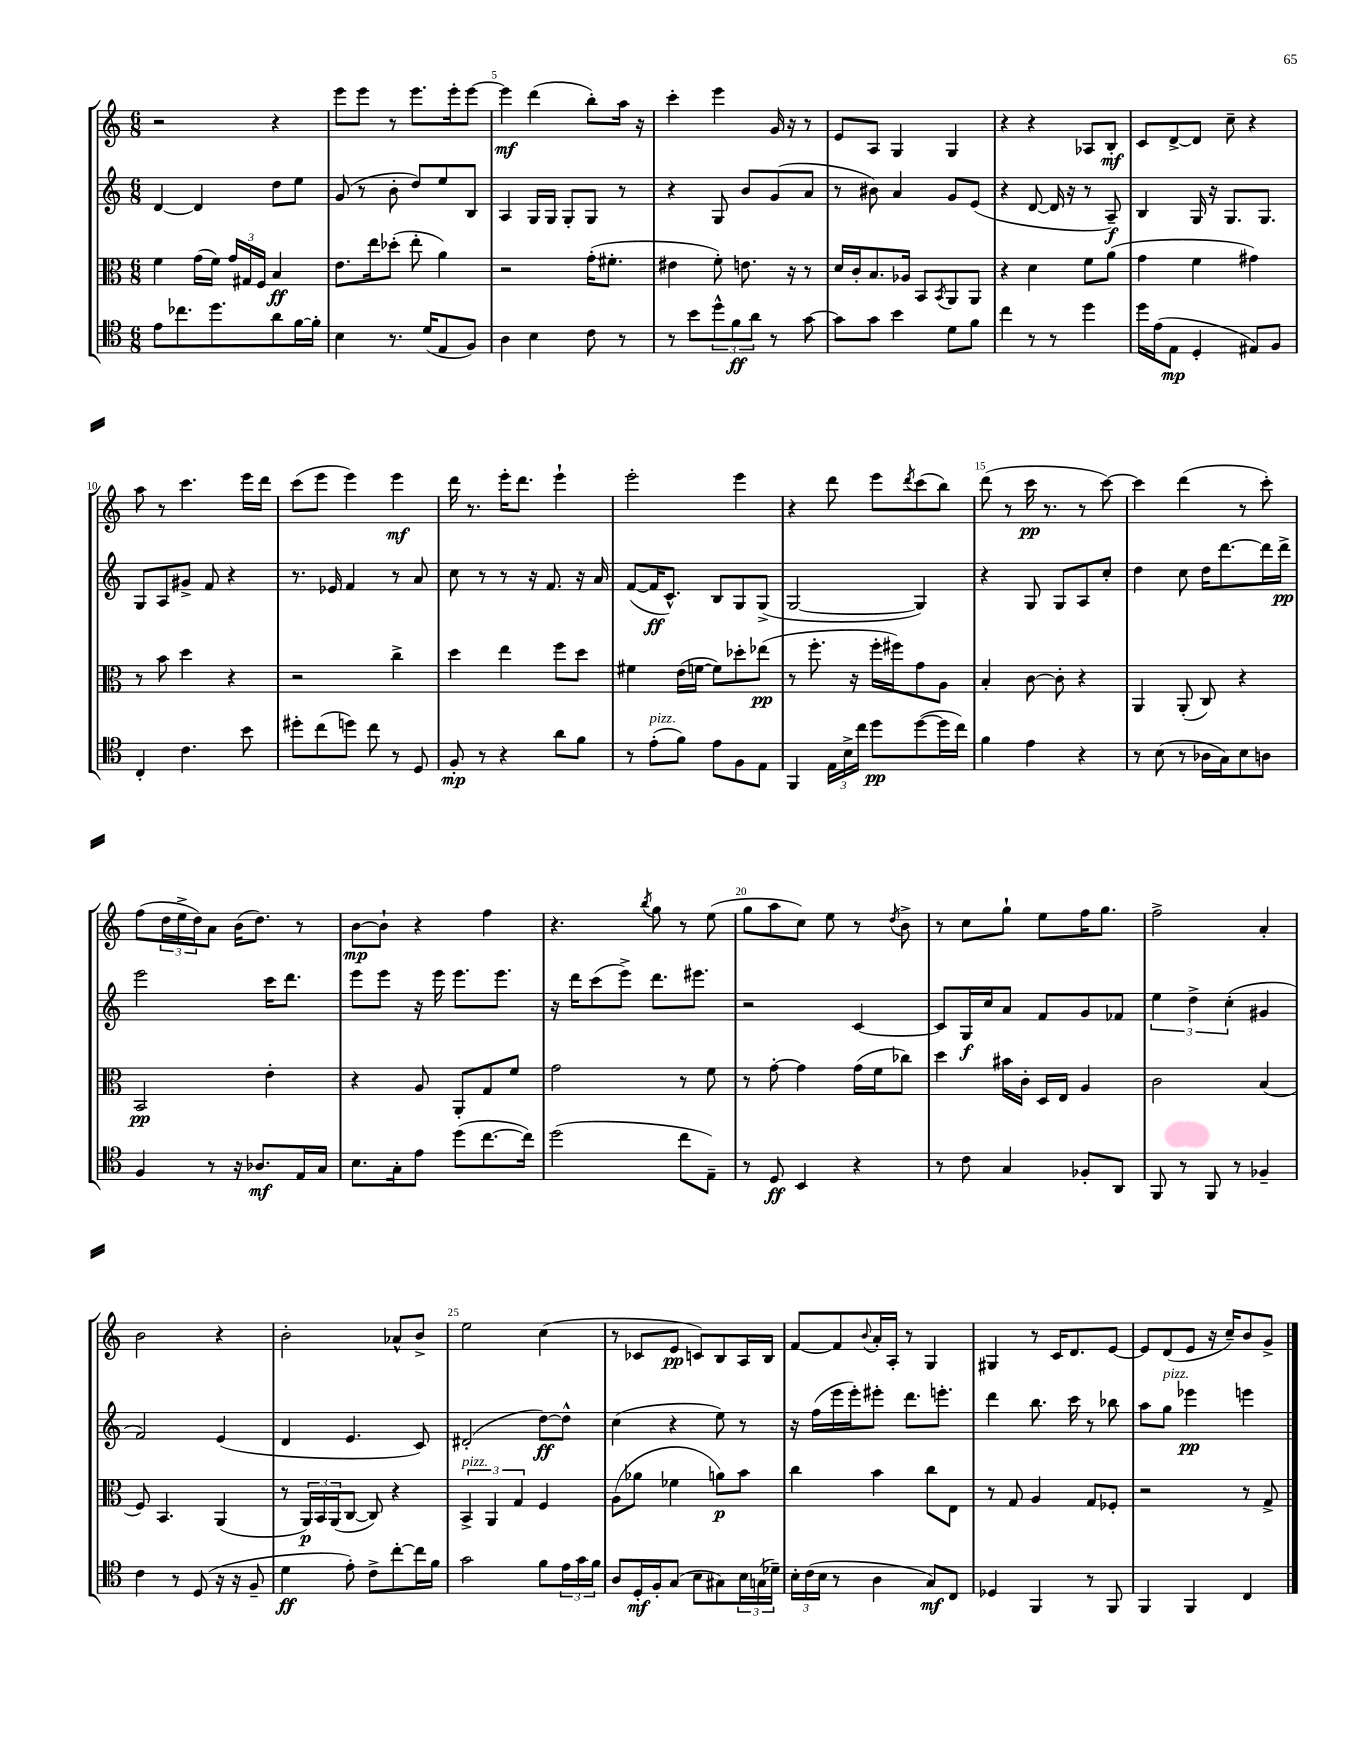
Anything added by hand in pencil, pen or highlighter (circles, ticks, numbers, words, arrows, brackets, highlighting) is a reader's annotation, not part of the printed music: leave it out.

**kern	**dynam	**kern	**dynam	**kern	**dynam	**kern	**dynam
*part4	*part4	*part3	*part3	*part2	*part2	*part1	*part1
*staff4	*staff4	*staff3	*staff3	*staff2	*staff2	*staff1	*staff1
*clefC4	*	*clefC3	*	*clefG2	*	*clefG2	*
*k[]	*	*k[]	*	*k[]	*	*k[]	*
*M6/8	*	*M6/8	*	*M6/8	*	*M6/8	*
=3	=3	=3	=3	=3	=3	=3	=3
8e\L	.	4f\	.	[4d/	.	2r	.
8.cc-X\	.	.	.	.	.	.	.
.	.	(16g\LL	.	4d/]	.	.	.
8.dd\	.	16f\JJ)	.	.	.	.	.
.	.	24g/LL	.	.	.	.	.
.	.	24G#X/	.	.	.	.	.
.	.	24F/JJ	.	.	.	.	.
8a\	.	4B/	ff	8dd\L	.	4r	.
[16f\L	.	.	.	8ee\J	.	.	.
16f'\JJ]	.	.	.	.	.	.	.
=4	=4	=4	=4	=4	=4	=4	=4
4B\	.	8.e\L	.	(8g/	.	8eee\L	.
.	.	.	.	8r	.	8eee\J	.
.	.	16ee\k	.	.	.	.	.
8.r	.	(8dd-X'\J	.	8b'\	.	8r	.
.	.	8ee'\	.	8dd/L)	.	8.eee\L	.
(16d/KL	.	.	.	.	.	.	.
8E/	.	4a\)	.	8ee/	.	.	.
.	.	.	.	.	.	16eee'\k	.
8F/J)	.	.	.	8B/J	.	[8eee\J	.
=5	=5	=5	=5	=5	=5	=5	=5
4A\	.	2r	.	4A/	.	4eee\]	mf
4B\	.	.	.	16G/LL	.	(4ddd\	.
.	.	.	.	16G/JJ	.	.	.
.	.	.	.	8G'/L	.	.	.
8c\	.	(16g'\KL	.	8G/J	.	8bb'\L)	.
.	.	8.f#X'\J	.	.	.	.	.
8r	.	.	.	8r	.	16aa\Jk	.
.	.	.	.	.	.	16r	.
=6	=6	=6	=6	=6	=6	=6	=6
8r	.	4e#X\	.	4r	.	4ccc'\	.
8b\L	.	.	.	.	.	.	.
12dd^^\	.	8f'\)	.	8G/	.	4eee\	.
12f\	ff	.	.	.	.	.	.
.	.	8.en\	.	8b/L	.	.	.
12a\J	.	.	.	.	.	.	.
8r	.	.	.	(8g/	.	16g/	.
.	.	16r	.	.	.	16r	.
[8g\	.	8r	.	8a/J	.	8r	.
=7	=7	=7	=7	=7	=7	=7	=7
8g\L]	.	16d/LL	.	8r	.	8e/L	.
.	.	16c'/J	.	.	.	.	.
8g\J	.	8.B/	.	8b#X\)	.	8A/J	.
4b\	.	.	.	4a/	.	4G/	.
.	.	16A-X/Jk	.	.	.	.	.
.	.	8BB/L	.	.	.	.	.
.	.	8qBB/	.	.	.	.	.
8d\L	.	8AA/	.	8g/L	.	4G/	.
8f\J	.	8AA/J	.	(8e/J	.	.	.
=8	=8	=8	=8	=8	=8	=8	=8
4cc\	.	4r	.	4r	.	4r	.
8r	.	4d\	.	[8d/	.	4r	.
8r	.	.	.	16d/]	.	.	.
.	.	.	.	16r	.	.	.
4dd\	.	8f\L	.	8r	.	8A-X/L	.
.	.	(8a\J	.	8A~/)	f	8B'/J	mf
=9	=9	=9	=9	=9	=9	=9	=9
16dd\LL	.	4g\	.	4B/	.	8c/L	.
(16e\J	.	.	.	.	.	.	.
8E\J	mp	.	.	.	.	[8d^/	.
4D'/	.	4f\	.	16G/	.	8d/J]	.
.	.	.	.	16r	.	.	.
.	.	.	.	8.G/L	.	8cc~\	.
8E#X/L)	.	4g#X\)	.	.	.	4r	.
.	.	.	.	8.G/J	.	.	.
8F/J	.	.	.	.	.	.	.
!!LO:LB:g=z
=10	=10	=10	=10	=10	=10	=10	=10
4C'/	.	8r	.	8G/L	.	8aa\	.
.	.	8b\	.	8A/	.	8r	.
4.c\	.	4dd\	.	8g#X^/J	.	4.ccc\	.
.	.	.	.	8f/	.	.	.
.	.	4r	.	4r	.	.	.
8b\	.	.	.	.	.	16eee\LL	.
.	.	.	.	.	.	16ddd\JJ	.
=11	=11	=11	=11	=11	=11	=11	=11
8dd#X'\L	.	2r	.	8.r	.	(8ccc\L	.
(8cc\	.	.	.	.	.	8eee\J	.
.	.	.	.	16e-X/	.	.	.
8ddn\J)	.	.	.	4f/	.	4eee\)	.
8cc\	.	.	.	.	.	.	.
8r	.	4cc^\	.	8r	.	4eee\	mf
8D/	.	.	.	8a/	.	.	.
=12	=12	=12	=12	=12	=12	=12	=12
8F'/	mp	4dd\	.	8cc\	.	16ddd\	.
.	.	.	.	.	.	8.r	.
8r	.	.	.	8r	.	.	.
4r	.	4ee\	.	8r	.	16eee'\KL	.
.	.	.	.	.	.	8.ddd\J	.
.	.	.	.	16r	.	.	.
.	.	.	.	8.f/	.	.	.
8a\L	.	8ff\L	.	.	.	4eee`\	.
8f\J	.	8dd\J	.	16r	.	.	.
.	.	.	.	16a/	.	.	.
=13	=13	=13	=13	=13	=13	=13	=13
8r	.	4f#X\	.	([8f/L	.	2eee'\	.
!LO:TX:a:i:t=pizz.	!	!	!	!	!	!	!
(8e'\L	.	.	.	16f/K]	ff	.	.
.	.	.	.	8.c^^/J)	.	.	.
8f\J)	.	(16e\LL	.	.	.	.	.
.	.	[16fn\JJ	.	.	.	.	.
8e\L	.	8f\L])	.	8B/L	.	.	.
8F\	.	8dd-X'\	.	8G/	.	4eee\	.
8E\J	.	(8ee-X\J	pp	(8G^/J	.	.	.
=14	=14	=14	=14	=14	=14	=14	=14
4FF/	.	8r	.	[2G/	.	4r	.
.	.	8.ff'\	.	.	.	.	.
24E\LL	.	.	.	.	.	8ddd\	.
24B^\	.	.	.	.	.	.	.
.	.	16r	.	.	.	.	.
24cc\JJ	.	.	.	.	.	.	.
8dd\L	pp	16ff'\LL	.	.	.	8eee\L	.
.	.	16ff#X\J)	.	.	.	.	.
.	.	.	.	.	.	8qddd/	.
([8dd\	.	8g\	.	4G/])	.	(8ccc\	.
16dd\L]	.	8A\J	.	.	.	8bb\J)	.
16cc\JJ)	.	.	.	.	.	.	.
=15	=15	=15	=15	=15	=15	=15	=15
4f\	.	4B'/	.	4r	.	(8ddd\	.
.	.	.	.	.	.	8r	.
4e\	.	[8c\	.	8G/	.	16ccc\	pp
.	.	.	.	.	.	8.r	.
.	.	8c'\]	.	8G/L	.	.	.
4r	.	4r	.	8A/	.	8r	.
.	.	.	.	8cc'/J	.	[8ccc\)	.
=16	=16	=16	=16	=16	=16	=16	=16
8r	.	4AA/	.	4dd\	.	4ccc\]	.
(8B\	.	.	.	.	.	.	.
8r	.	(8AA'/	.	8cc\	.	(4ddd\	.
16A-X\LL	.	8C/)	.	16dd\KL	.	.	.
16G\J)	.	.	.	[8.ddd\	.	.	.
8B\	.	4r	.	.	.	8r	.
8An\J	.	.	.	16ddd\L]	.	8ccc'\)	.
.	.	.	.	16ddd^\JJ	pp	.	.
!!LO:LB:g=z
=17	=17	=17	=17	=17	=17	=17	=17
4F/	.	2BB/	pp	2eee\	.	(8ff\L	.
.	.	.	.	.	.	24dd\L	.
.	.	.	.	.	.	24ee^\	.
.	.	.	.	.	.	24dd\J)	.
8r	.	.	.	.	.	8a\J	.
16r	.	.	.	.	.	(16b\KL	.
8.A-X/L	mf	.	.	.	.	8.dd\J)	.
.	.	4e'\	.	16ccc\KL	.	.	.
.	.	.	.	8.ddd\J	.	.	.
16E/L	.	.	.	.	.	8r	.
16G/JJ	.	.	.	.	.	.	.
=18	=18	=18	=18	=18	=18	=18	=18
8.B\L	.	4r	.	8eee\L	.	[8b\L	mp
.	.	.	.	8eee\J	.	8b`\J]	.
16G'\k	.	.	.	.	.	.	.
8e\J	.	8A/	.	16r	.	4r	.
.	.	.	.	16eee\	.	.	.
(8dd\L	.	8AA'/L	.	8.eee\L	.	.	.
[8.cc\	.	8G/	.	.	.	4ff\	.
.	.	.	.	8.eee\J	.	.	.
.	.	8f/J	.	.	.	.	.
16cc\Jk])	.	.	.	.	.	.	.
=19	=19	=19	=19	=19	=19	=19	=19
(2dd\	.	2g\	.	16r	.	4.r	.
.	.	.	.	16ddd\KL	.	.	.
.	.	.	.	(8ccc\	.	.	.
.	.	.	.	8eee^\J)	.	.	.
.	.	.	.	.	.	8qbb/	.
.	.	.	.	8.ddd\L	.	8gg\	.
8cc\L	.	8r	.	.	.	8r	.
.	.	.	.	8.eee#X\J	.	.	.
8E~\J)	.	8f\	.	.	.	(8ee\	.
=20	=20	=20	=20	=20	=20	=20	=20
8r	.	8r	.	2r	.	8gg\L	.
8D/	ff	[8g'\	.	.	.	8aa\	.
4BB/	.	4g\]	.	.	.	8cc\J)	.
.	.	.	.	.	.	8ee\	.
4r	.	(16g\LL	.	[4c/	.	8r	.
.	.	16f\J	.	.	.	.	.
.	.	.	.	.	.	8qdd/	.
.	.	8cc-X\J)	.	.	.	8b^\	.
=21	=21	=21	=21	=21	=21	=21	=21
8r	.	4dd\	.	8c/L]	.	8r	.
8c\	.	.	.	16G/L	f	8cc\L	.
.	.	.	.	16cc/J	.	.	.
4G/	.	16b#X\LL	.	8a/J	.	8gg`\J	.
.	.	16c'\JJ	.	.	.	.	.
.	.	16D/LL	.	8f/L	.	8ee\L	.
.	.	16E/JJ	.	.	.	.	.
8F-X'/L	.	4A/	.	8g/	.	16ff\K	.
.	.	.	.	.	.	8.gg\J	.
8AA/J	.	.	.	8f-X/J	.	.	.
=22	=22	=22	=22	=22	=22	=22	=22
8FF/	.	2c\	.	6ee\	.	2ff^\	.
8r	.	.	.	.	.	.	.
.	.	.	.	6dd^\	.	.	.
8FF/	.	.	.	.	.	.	.
.	.	.	.	(6cc'\	.	.	.
8r	.	.	.	.	.	.	.
4F-X~/	.	(4B/	.	4g#X/	.	4a'/	.
!!LO:LB:g=z
=23	=23	=23	=23	=23	=23	=23	=23
4c\	.	8F/)	.	2f/)	.	2b\	.
.	.	4.BB/	.	.	.	.	.
8r	.	.	.	.	.	.	.
(8D/	.	.	.	.	.	.	.
16r	.	(4AA/	.	(4e/	.	4r	.
16r	.	.	.	.	.	.	.
8F~/	.	.	.	.	.	.	.
=24	=24	=24	=24	=24	=24	=24	=24
4d\	ff	8r	.	4d/	.	2b'\	.
.	.	24AA/LL)	p	.	.	.	.
.	.	24BB/	.	.	.	.	.
.	.	(24AA/J	.	.	.	.	.
8e'\)	.	[8C/J	.	4.e/	.	.	.
8c^\L	.	8C/])	.	.	.	.	.
[8cc'\	.	4r	.	.	.	8a-X^^/L	.
16cc\L]	.	.	.	8c/)	.	8b^/J	.
16f\JJ	.	.	.	.	.	.	.
=25	=25	=25	=25	=25	=25	=25	=25
!	!	!LO:TX:a:i:t=pizz.	!	!	!	!	!
2g\	.	6BB^/	.	(2d#X'/	.	2ee\	.
.	.	6AA/	.	.	.	.	.
.	.	6G/	.	.	.	.	.
8f\L	.	4F/	.	[8dd\L)	ff	(4cc\	.
24e\L	.	.	.	8dd^^\J]	.	.	.
24g\	.	.	.	.	.	.	.
24f\JJ	.	.	.	.	.	.	.
=26	=26	=26	=26	=26	=26	=26	=26
8A/L	.	(8A\L	.	(4cc\	.	8r	.
16D'/L	mf	8a-X\J	.	.	.	8c-X/L	.
16F'/J	.	.	.	.	.	.	.
(8G/J	.	4f-X\	.	4r	.	8e/J	pp
8B\L	.	.	.	.	.	8cn/L)	.
8G#X\)	.	8an\L)	p	8ee\)	.	8B/	.
24B\L	.	8b\J	.	8r	.	16A/L	.
(24Gn\	.	.	.	.	.	.	.
.	.	.	.	.	.	16B/JJ	.
24d-X~\JJ)	.	.	.	.	.	.	.
=27	=27	=27	=27	=27	=27	=27	=27
24B'\LL	.	4cc\	.	16r	.	[8f/L	.
(24c\	.	.	.	.	.	.	.
.	.	.	.	(16ff\LL	.	.	.
24B\JJ	.	.	.	.	.	.	.
8r	.	.	.	16eee\	.	8f/]	.
.	.	.	.	16eee'\J)	.	.	.
.	.	.	.	.	.	8qqb/	.
4A\	.	4b\	.	8eee#X'\J	.	16a'/L	.
.	.	.	.	.	.	16A'/JJ	.
.	.	.	.	8.ddd\L	.	8r	.
8G/L)	mf	8cc\L	.	.	.	4G/	.
.	.	.	.	8.eeen'\J	.	.	.
8C/J	.	8E\J	.	.	.	.	.
=28	=28	=28	=28	=28	=28	=28	=28
4D-X/	.	8r	.	4ddd\	.	4G#X/	.
.	.	8G/	.	.	.	.	.
4FF/	.	4A/	.	8.bb\	.	8r	.
.	.	.	.	.	.	16c/KL	.
.	.	.	.	16ccc\	.	8.d/	.
8r	.	8G/L	.	8r	.	.	.
8FF/	.	8F-X'/J	.	8bb-X\	.	[8e/J	.
=29	=29	=29	=29	=29	=29	=29	=29
4FF/	.	2r	.	8aa\L	.	8e/L]	.
!	!	!	!	!LO:TX:a:i:t=pizz.	!	!	!
.	.	.	.	8gg\J	.	(8d/	.
4FF/	.	.	.	4eee-X\	pp	8e/J	.
.	.	.	.	.	.	16r	.
.	.	.	.	.	.	16cc~/KL)	.
4C/	.	8r	.	4eeen\	.	8b/	.
.	.	8G^/	.	.	.	8g^/J	.
==	==	==	==	==	==	==	==
*-	*-	*-	*-	*-	*-	*-	*-
